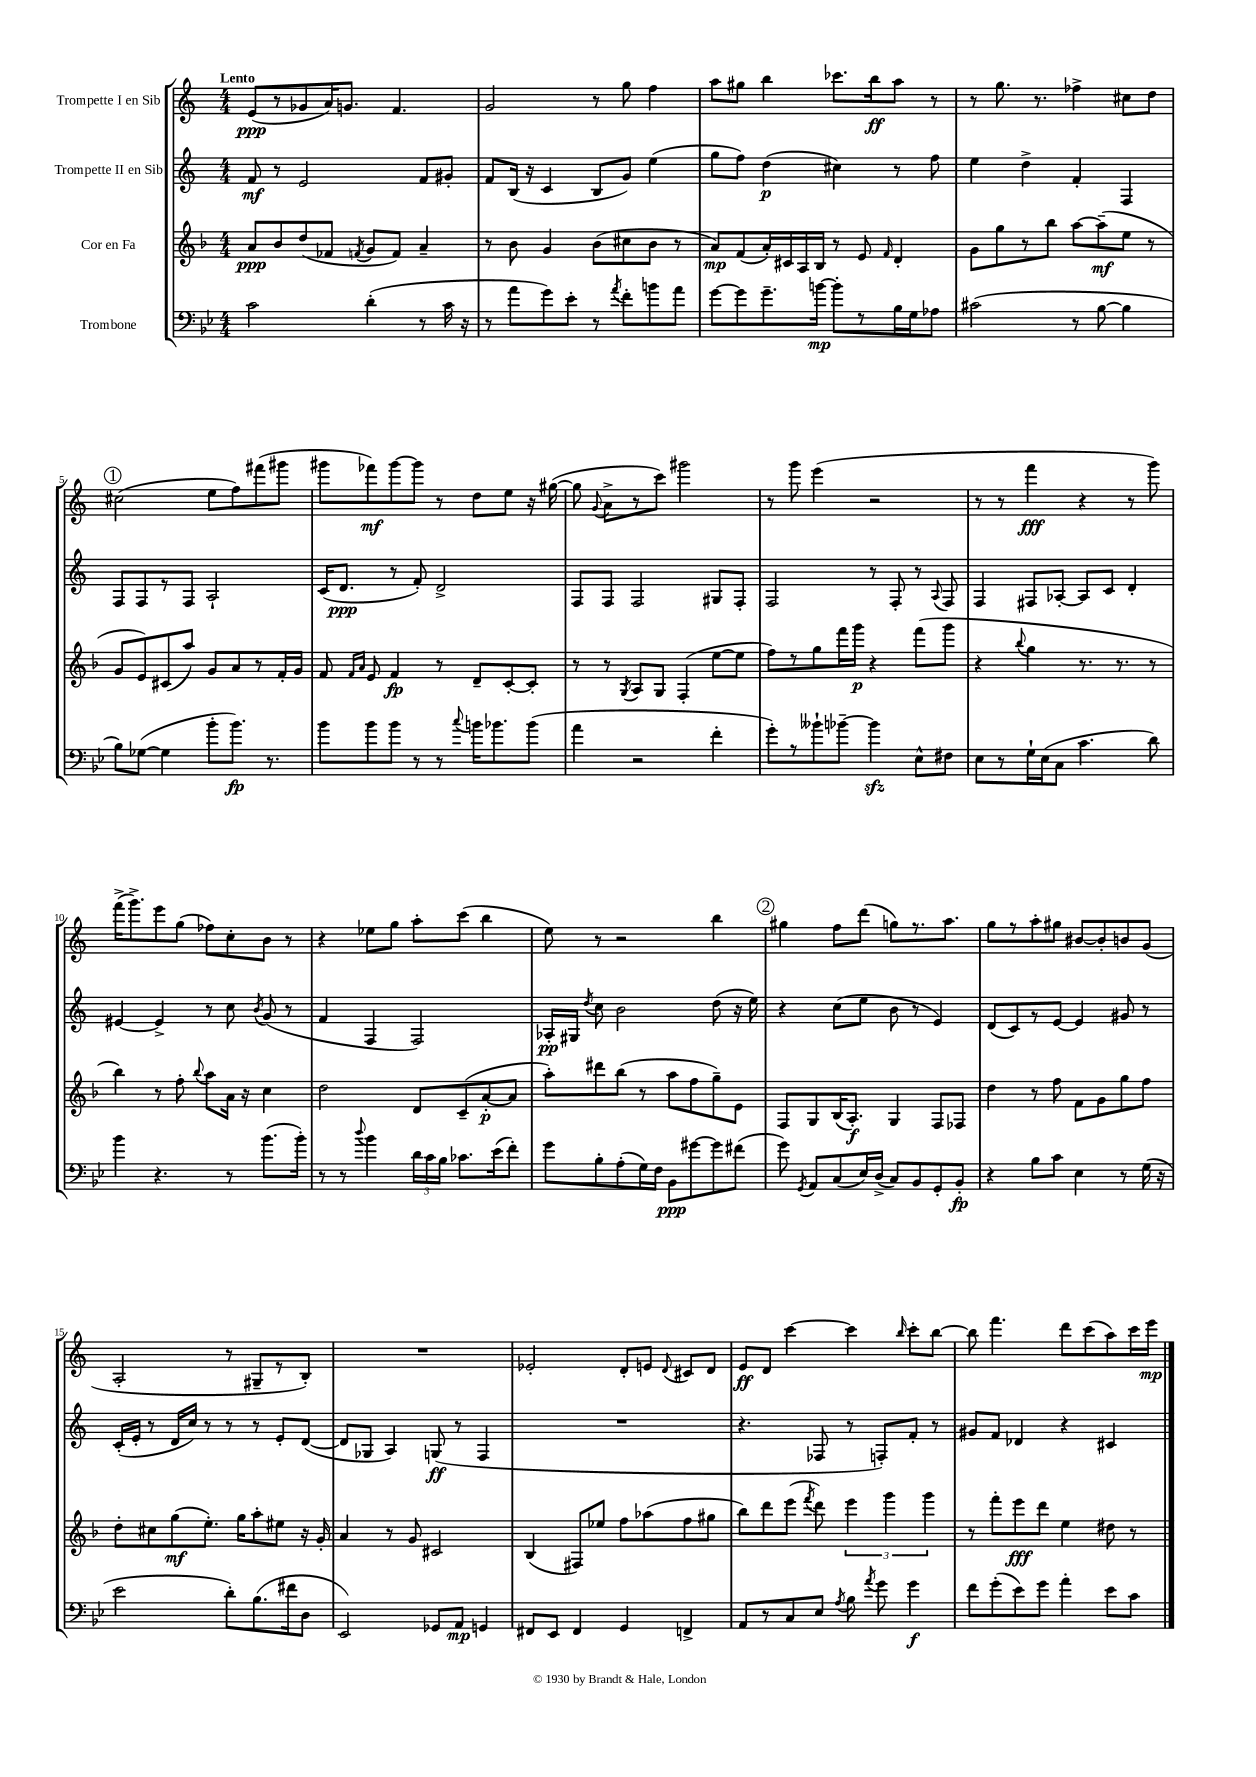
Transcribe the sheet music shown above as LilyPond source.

<<
\new StaffGroup <<
\new Staff = "s0" \with { instrumentName = "Trompette I en Sib" } {
    \clef treble \key c \major \numericTimeSignature \time 4/4 \tempo "Lento"
    \autoBeamOff e'8[\ppp( r8 ges'8 a'16) g'8.] f'4. |
    g'2 r8 g''8 f''4 |
    a''8[ gis''8] b''4 ces'''8.[ b''16\ff a''8] r8 |
    r8 g''8. r8. fes''4-> cis''8[ d''8] |
    \mark \markup { \circle "1" } cis''2( e''8[ f''8) fis'''8( gis'''8] |
    gis'''8[ fes'''8\mf) gis'''8~ gis'''8] r8 d''8[ e''8] r16 gis''16~( |
    gis''8 \appoggiatura { g'8 } a'8[-> r8 c'''8]) gis'''2 |
    r8 g'''8 e'''4( r2 |
    r8 r8 f'''4\fff r4 r8 g'''8) |
    f'''16[->( g'''8.->) e'''8 g''8]( fes''8[) c''8-. b'8] r8 |
    r4 ees''8[ g''8] a''8[-. c'''8]( b''4 |
    e''8) r8 r2 b''4 |
    \mark \markup { \circle "2" } gis''4 f''8[ d'''8]( g''8[) r8. a''8.] |
    g''8[ r8 a''8-. gis''8] bis'8[~ bis'8-. b'8 g'8]( |
    a2-. r8 gis8[-- r8 b8]-.) |
    R1 |
    ees'2-. d'8[-. e'8] \appoggiatura { d'8 } cis'8[ d'8] |
    e'8[\ff d'8] c'''4~ c'''4 \grace { b''16 } c'''8[-. b''8]~ |
    b''8 f'''4. d'''8[ c'''8( a''8) c'''16 e'''16]\mp \bar "|." |
}
\new Staff = "s1" \with { instrumentName = "Trompette II en Sib" } {
    \clef treble \key c \major \numericTimeSignature \time 4/4
    \autoBeamOff f'8\mf r8 e'2 f'8[ gis'8]-. |
    f'8[ b16]( r16 c'4 b8[ g'8]) e''4( |
    g''8[ f''8]) d''4\p( cis''4) r8 f''8 |
    e''4 d''4-> f'4-. f4 |
    \mark \markup { \circle "1" } f8[ f8 r8 f8] a2-! |
    c'16[( d'8.]\ppp r8 f'8-.) d'2-> |
    f8[ f8] f2 gis8[ f8]-. |
    f2 r8 f8-. r8 \appoggiatura { a8 } f8 |
    f4 fis8[ aes8]~-. aes8[ c'8] d'4-. |
    eis'4~ eis'4-> r8 c''8 \acciaccatura { b'8 } g'8( r8 |
    f'4 f4 f2) |
    aes16[-.\pp gis16] \acciaccatura { d''8 } c''8 b'2 d''8( r16 e''16) |
    \mark \markup { \circle "2" } r4 c''8[( e''8] b'8 r8 e'4) |
    d'8[( c'8) r8 e'8]~ e'4 gis'8 r8 |
    c'16[-.( e'16]-. r8 d'16[ c''16]) r8 r8 r8 e'8[-. d'8]~( |
    d'8[ ges8] a4) g8\ff( r8 f4 |
    R1 |
    r4. fes8 r8 f8[-.) f'8]-. r8 |
    gis'8[ f'8] des'4 r4 cis'4 \bar "|." |
}
\new Staff = "s2" \with { instrumentName = "Cor en Fa" } {
    \clef treble \key f \major \numericTimeSignature \time 4/4
    \autoBeamOff a'8[\ppp bes'8 d''8( fes'8] \acciaccatura { f'8 } g'8[ f'8]) a'4-- |
    r8 bes'8 g'4 bes'8[( cis''8 bes'8] r8 |
    a'8[\mp) f'8( a'16-.) cis'16 a16 bes16] r8 e'8 \grace { f'16 } d'4-. |
    g'8[ g''8 r8 bes''8] a''8[~ a''8--\mf( e''8] r8 |
    \mark \markup { \circle "1" } g'8[ e'8) cis'8( a''8]) g'8[ a'8 r8 f'16-. g'16] |
    f'8 \grace { f'16[ a'16] } e'8 f'4\fp r8 d'8[-- c'8~-. c'8]-. |
    r8 r8 \acciaccatura { g8 } a8[ g8] f4-.( e''8[~ e''8] |
    f''8[) r8 g''8 f'''16 g'''16]\p r4 f'''8[( g'''8] |
    r4 \appoggiatura { bes''8 } g''4 r8. r8. r8 |
    bes''4) r8 f''8-. \appoggiatura { bes''8 } a''8[ a'16] r16 c''4 |
    d''2 d'8[ c'8--( a'8~-.\p a'8] |
    a''8[-.) dis'''8 bes''8]( r8 a''8[ f''8 g''8--) e'8] |
    \mark \markup { \circle "2" } f8[ g8 bes16( a8.]-.\f) g4 f8[ fes8] |
    d''4 r8 f''8 f'8[ g'8 g''8 f''8] |
    d''8[-. cis''8 g''8\mf( e''8.]-.) g''16[ a''8-. eis''8] r16 g'16-. |
    a'4 r8 g'8 cis'2 |
    bes4( fis8[) ees''8] f''8[ aes''8( f''8 gis''8] |
    bes''8[) d'''8 e'''8]( \acciaccatura { f'''8 } d'''8) \tuplet 3/2 { e'''4 g'''4 g'''4 } |
    r8 f'''8[-. e'''8\fff d'''8] e''4 dis''8 r8 \bar "|." |
}
\new Staff = "s3" \with { instrumentName = "Trombone" } {
    \clef bass \key bes \major \numericTimeSignature \time 4/4
    \autoBeamOff c'2 d'4-.( r8 c'16 r16 |
    r8 a'8[ g'8) ees'8]-. r8 \acciaccatura { a'8 } f'8[-. b'8 a'8] |
    g'8[~ g'8 g'8.-- b'16]~\mp b'8[-. r8 bes16 g16 aes8] |
    cis'2( r8 bes8~ bes4 |
    \mark \markup { \circle "1" } bes8[) ges8]~( ges4 bes'8[-. bes'8.]\fp) r8. |
    bes'8[ bes'8 bes'8] r8 r8 \appoggiatura { c''8 } b'16[ bes'8. bes'8]( |
    a'4 r2 f'4-. |
    g'8[-.) r8 beses'8-! bes'8]~-- bes'4\sfz ees8[-^ fis8] |
    ees8[ r8 g16-! ees16( c8] c'4. d'8) |
    bes'4 r4. r8 bes'8.[( bes'16]-.) |
    r8 r8 \appoggiatura { d''8 } bes'4 \tuplet 3/2 { d'16[ c'16 bes16] } ces'8.[ ees'16( f'8]-.) |
    g'8[ bes8-. a8-.( g16) f16] bes,8[\ppp gis'8~ gis'8 fis'8]( |
    \mark \markup { \circle "2" } g'8) \acciaccatura { g,8 } a,8[ c8( ees16) d16]->( c8[) bes,8 g,8-. bes,8]-.\fp |
    r4 bes8[ c'8] ees4 r8 g16( r16 |
    ees'2 d'8[-.) bes8.( fis'16 d8] |
    ees,2) ges,8[ a,8]\mp g,4 |
    fis,8[ ees,8] fis,4 g,4 f,4-> |
    a,8[ r8 c8 ees8] \acciaccatura { a8 } bes8 \acciaccatura { a'8 } g'8 g'4\f |
    f'8[ g'8-.( ees'8) g'8] a'4-. ees'8[ c'8] \bar "|." |
}
>>
>>
